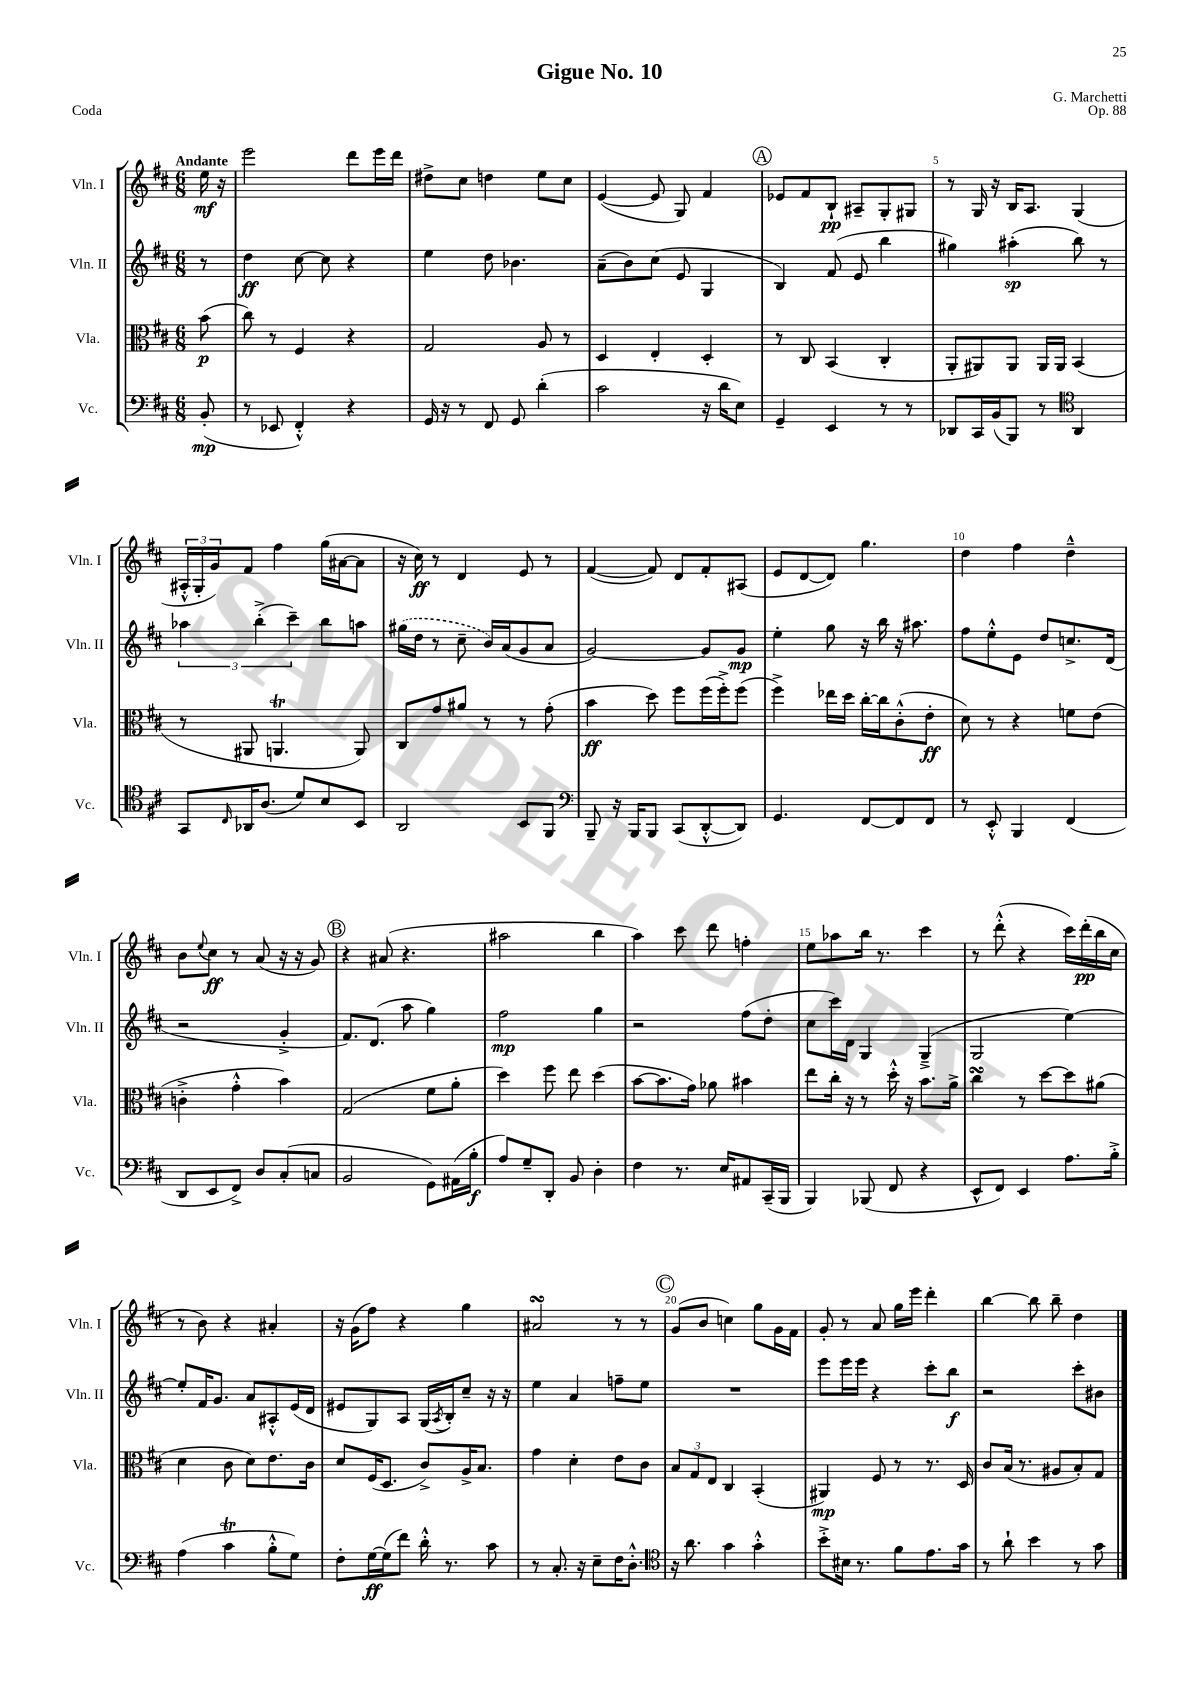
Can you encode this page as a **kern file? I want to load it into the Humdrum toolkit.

**kern	**kern	**kern	**kern
*staff4	*staff3	*staff2	*staff1
*clefF4	*clefC3	*clefG2	*clefG2
*k[f#c#]	*k[f#c#]	*k[f#c#]	*k[f#c#]
*M6/8	*M6/8	*M6/8	*M6/8
(8BB'	(8b	8r	16ee
.	.	.	16r
=	=	=	=
8r	8cc#)	4dd	2eee
8EE-	8r	.	.
4FF#'^^)	4F#	[8cc#	.
.	.	8cc#]	.
4r	4r	4r	8ddd
.	.	.	16eee
.	.	.	16ddd
=	=	=	=
16GG	2G	4ee	8dd#^
16r	.	.	.
8r	.	.	8cc#
8FF#	.	8dd	4dd
8GG	.	4.b-	.
(4d'	8A	.	8ee
.	8r	.	8cc#
=	=	=	=
2c#	4D	(8a~	([4e
.	.	8b)	.
.	4E'	(8cc#	8e]
.	.	8e	8G)
16r	4D'	4G	4f#
16d	.	.	.
8E)	.	.	.
=	=	=	=
4GG~	8r	4B)	8e-
.	8C#	.	8f#
4EE	(4BB	(8f#	8B`
.	.	8e	8A#~
8r	4C#'	4bb	8G'
8r	.	.	8G#
=	=	=	=
8DD-	8AA'	4gg#)	8r
16CC#	8AA#)	.	16G
(16BB	.	.	16r
8BBB)	8AA#	(4aa#'	16B
.	.	.	8.A
8r	16AA#	.	.
.	16AA#	.	.
*clefC4	*	*	*
4AA	(4BB	8bb)	(4G
.	.	8r	.
=	=	=	=
8GG	8r	6aa-	24A#'^^
.	.	.	24G'
.	.	.	24g)
16qqC#	.	.	.
16AA-	8AA#	.	8f#
.	.	(6bb'^	.
(8.A	.	.	.
.	4.AA	.	4ff#
.	.	6ccc#~)	.
8d)	.	.	.
8B	.	8bb	(16gg
.	.	.	[16a#
8BB	8AA)	8aa	8a#]
=	=	=	=
2AA	8C#	(16gg#	16r
.	.	16dd	16cc#)
.	8g	8r	8r
.	8a#	8cc#~	4d
.	8r	16b)	.
.	.	(16a	.
8BB	8r	8g	8e
8FF#	(8g'	8a	8r
=	=	=	=
*clefF4	*	*	*
8BBB~	4b	[2g)	([4f#
16r	.	.	.
16BBB	.	.	.
8BBB	8dd)	.	8f#])
(8CC#	8ff#	.	8d
[8DD'^^	(16ff#	8g]	8f#'
.	16ff#'^)	.	.
8DD])	(8ff#	8g	(8A#
=	=	=	=
4.GG	4ff#^)	4ee'	8e
.	.	.	[8d
.	16ee-	8gg	8d])
.	16dd	.	.
[8FF#	[16cc#'	16r	4.gg
.	16cc#]	16bb	.
8FF#]	(8c#'^^	16r	.
.	.	8.aa#	.
8FF#	8e'	.	.
=	=	=	=
8r	8d)	8ff#	4dd
8EE'^^	8r	8ee'^^	.
4BBB	4r	8e	4ff#
.	.	8dd	.
(4FF#	8f	8.cc^	4dd~^^
.	(8e	.	.
.	.	(16d	.
=	=	=	=
8DD	4c'^	2r	8b
.	.	.	8qqee
8EE	.	.	8cc#
8FF#^)	4g'^^	.	8r
8D	.	.	(8a
(8C#'	4b)	4g'^	16r
.	.	.	16r
8C	.	.	8g)
=	=	=	=
2BB	(2G	8.f#)	4r
.	.	(8.d	.
.	.	.	(8a#
.	.	8aa	4.r
8GG)	8f#	4gg)	.
(16AA#	8a'	.	.
16B'	.	.	.
=	=	=	=
8A)	4dd)	2ff#	2aa#
8G~	.	.	.
8DD'	8ff#	.	.
8BB	8ee	.	.
4D'	(4dd	4gg	4bb
=	=	=	=
4F#	[8b	2r	4aa)
.	8.b]	.	.
8.r	.	.	8ccc#
.	16g)	.	.
.	8a-	.	8ddd
16E	.	.	.
8AA#	4b#	(8ff#	4ff'
(16CC#~	.	8dd'	.
16BBB	.	.	.
=	=	=	=
4BBB)	8ee	8cc#	8ee
.	16cc#'	16ccc#)	8aa-
.	16r	16d	.
(8BBB-	8r	4G	16bb
.	.	.	8.r
8FF#	16dd'^^	.	.
.	16r	.	.
4r	8.b	(4G~^	4ccc#
.	16a^	.	.
=	=	=	=
8EE^^	4cc#	2G	8r
8FF#)	.	.	(8ddd'^^
4EE	8r	.	4r
.	[8dd	.	.
8.A	8dd]	[4ee)	16ccc#)
.	.	.	(16ddd'
.	(8a#	.	16bb
16B'^	.	.	16cc#
=	=	=	=
(4A	4d	8ee']	8r
.	.	16f#	8b)
.	.	8.g	.
4c#	8c#	.	4r
.	8d)	8a	.
8B'^^	8.e	8A#'^^	4a#'
8G)	.	(16e	.
.	16c#	16d	.
=	=	=	=
8F#'	8d	8e#	16r
.	.	.	(16g
[16G	(16F#	8G)	8ff#)
(16G]	8.D	.	.
8f#)	.	8A	4r
16d'^^	8c#^)	(16G	.
.	.	8qA	.
8.r	.	16B')	.
.	16A^	8cc#~	4gg
.	8.B	.	.
8c#	.	16r	.
.	.	16r	.
=	=	=	=
8r	4g	4ee	2a#
8.C#'	.	.	.
.	4d'	4a	.
16r	.	.	.
8E~	.	.	.
16F#	8e	8ff~	8r
8.D'^^	.	.	.
.	8c#	8ee	8r
=	=	=	=
*clefC4	*	*	*
16r	12B	2.r	(8g
8.a	.	.	.
.	12G	.	.
.	.	.	8b
.	12E	.	.
4g	4C#	.	4cc)
4g'^^	(4BB'	.	8gg
.	.	.	16g
.	.	.	16f#
=	=	=	=
8b'^	4AA#)	8eee	8g'
16B#	.	16eee	8r
8.r	.	16eee	.
.	8F#	4r	8a
8f#	8r	.	16gg
.	.	.	16eee
8.e	8.r	8ccc#'	4ddd'
.	.	8bb	.
16g	16D	.	.
=	=	=	=
8r	8c#	2r	[4bb
8a`	(16B	.	.
.	8.r	.	.
4b	.	.	8bb]
.	8A#	.	8bb~
8r	8B')	8ccc#'	4dd
8g	8G	8b#	.
==	==	==	==
*-	*-	*-	*-
